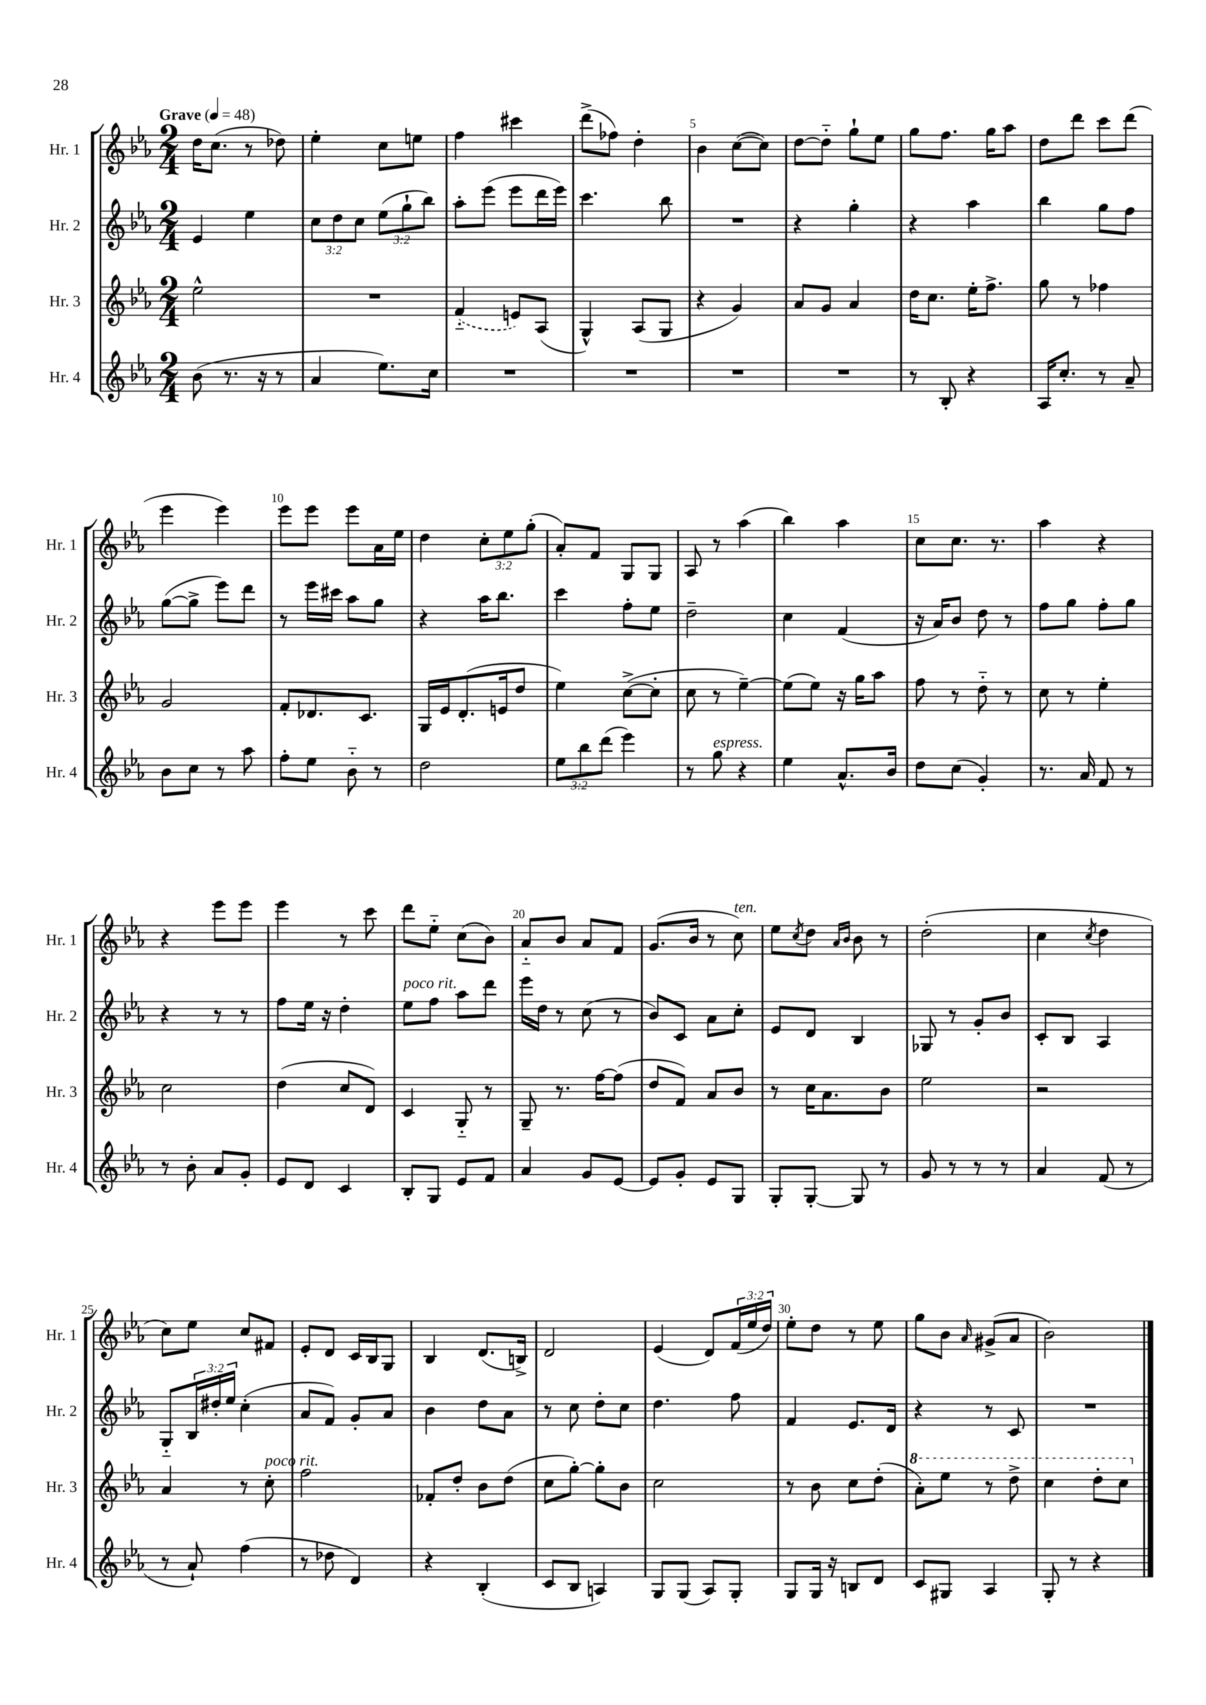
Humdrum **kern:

**kern	**kern	**kern	**kern
*part4	*part3	*part2	*part1
*staff4	*staff3	*staff2	*staff1
*I"Hr. 4	*I"Hr. 3	*I"Hr. 2	*I"Hr. 1
*I'Hr. 4	*I'Hr. 3	*I'Hr. 2	*I'Hr. 1
*clefG2	*clefG2	*clefG2	*clefG2
*k[b-e-a-]	*k[b-e-a-]	*k[b-e-a-]	*k[b-e-a-]
*M2/4	*M2/4	*M2/4	*M2/4
*MM48	*MM48	*MM48	*MM48
=1	=1	=1	=1
!	!	!	!LO:TX:a:B:t=Grave
(8b-\	2ee-^^\	4e-/	16dd\KL
.	.	.	(8.cc\J
8.r	.	.	.
.	.	4ee-\	8r
16r	.	.	.
8r	.	.	8dd-X\)
=2	=2	=2	=2
4a-/	2r	12cc\L	4ee-'\
.	.	12dd\	.
.	.	12cc\J	.
8.ee-\L)	.	(12ee-\L	8cc\L
.	.	12gg`\	.
.	.	.	8een\J
.	.	12bb-\J)	.
16cc\Jk	.	.	.
=3	=3	=3	=3
2r	(4f/	8aa-'\L	4ff\
.	.	(8eee-\J	.
.	8en/L)	8eee-\L	4ccc#X\
.	(8A-/J	16ddd\L	.
.	.	16eee-\JJ)	.
=4	=4	=4	=4
2r	4G^^/)	4.ccc\	(8ddd^\L
.	.	.	8ff-X\J)
.	(8A-/L	.	4dd'\
.	8G/J	8bb-\	.
=5	=5	=5	=5
2r	4r	2r	4b-\
.	4g/)	.	([8cc\L
.	.	.	8cc\J])
=6	=6	=6	=6
2r	8a-/L	4r	[8dd\L
.	8g/J	.	8dd\J]
.	4a-/	4gg'\	8gg`\L
.	.	.	8ee-\J
=7	=7	=7	=7
8r	16dd\KL	4r	8gg\L
.	8.cc\J	.	.
8B-'/	.	.	8.ff\J
4r	16ee-'\KL	4aa-\	.
.	8.ff^\J	.	16gg\KL
.	.	.	8aa-\J
=8	=8	=8	=8
16A-/KL	8gg\	4bb-\	8dd\L
8.cc'/J	.	.	.
.	8r	.	8ddd\J
8r	4ff-X\	8gg\L	8ccc\L
8a-~/	.	8ff\J	(8ddd\J
!!LO:LB:g=z
=9	=9	=9	=9
8b-\L	2g/	([8gg\L	4eee-\
8cc\J	.	8gg^\J]	.
8r	.	8eee-\L)	4eee-\)
8aa-\	.	8ddd\J	.
=10	=10	=10	=10
8ff'\L	8f'/L	8r	8eee-\L
8ee-\J	8.d-X/	16eee-\LL	8eee-\J
.	.	16ccc#X\JJ	.
8b-\	.	8aa-\L	8eee-\L
.	8.c/J	.	.
8r	.	8gg\J	16a-\L
.	.	.	16ee-\JJ
=11	=11	=11	=11
2dd\	16G/LL	4r	4dd\
.	16e-/J	.	.
.	(8.d'/	.	.
.	.	16aa-\KL	12cc'\L
.	16en/k	8.bb-\J	.
.	.	.	12ee-\
.	8dd/J	.	.
.	.	.	(12gg'\J
=12	=12	=12	=12
12ee-\L	4ee-\)	4ccc\	8a-'/L)
12bb-\	.	.	.
.	.	.	8f/J
(12ddd\J	.	.	.
4eee-\)	([8cc^\L	8ff'\L	8G/L
.	8cc'\J]	8ee-\J	8G/J
=13	=13	=13	=13
8r	8cc\	2dd~\	8A-/
!LO:TX:a:i:t=espress.	!	!	!
8gg\	8r	.	8r
4r	[4ee-~\)	.	(4aa-\
=14	=14	=14	=14
4ee-\	(8ee-\L]	4cc\	4bb-\)
.	8ee-\J)	.	.
8.a-^^/L	16r	(4f/	4aa-\
.	16gg\KL	.	.
.	8aa-\J	.	.
16b-/Jk	.	.	.
=15	=15	=15	=15
8dd\L	8ff\	16r	8cc\L
.	.	16a-/KL)	.
(8cc\J	8r	8b-/J	8.cc\J
4g'/)	8dd\	8dd\	.
.	.	.	8.r
.	8r	8r	.
=16	=16	=16	=16
8.r	8cc\	8ff\L	4aa-\
.	8r	8gg\J	.
16a-/	.	.	.
8f/	4ee-'\	8ff'\L	4r
8r	.	8gg\J	.
!!LO:LB:g=z
=17	=17	=17	=17
8r	2cc\	4r	4r
8b-'\	.	.	.
8a-/L	.	8r	8eee-\L
8g'/J	.	8r	8eee-\J
=18	=18	=18	=18
8e-/L	(4dd\	8ff\L	4eee-\
8d/J	.	16ee-\Jk	.
.	.	16r	.
4c/	8cc/L	4dd'\	8r
.	8d/J)	.	8ccc\
=19	=19	=19	=19
!	!	!LO:TX:a:i:t=poco rit.	!
8B-'/L	4c/	8ee-\L	8ddd\L
8G/J	.	8ff\J	8ee-\J
8e-/L	8G/	8aa-\L	(8cc\L
8f/J	8r	8ddd\J	8b-\J)
=20	=20	=20	=20
4a-/	8G~/	16eee-\LL	8a-/L
.	.	16dd\JJ	.
.	8.r	8r	8b-/J
8g/L	.	(8cc\	8a-/L
.	[16ff\KL	.	.
[8e-/J	(8ff\J]	8r	8f/J
=21	=21	=21	=21
8e-/L]	8dd/L	8b-/L)	(8.g/L
8g'/J	8f/J)	8c/J	.
.	.	.	16b-/Jk
8e-/L	8a-/L	8a-\L	8r
!	!	!	!LO:TX:a:i:t=ten.
8G/J	8b-/J	8cc'\J	8cc\)
=22	=22	=22	=22
8G'/L	8r	8e-/L	8ee-\L
.	.	.	8qcc/
[8G'/J	16cc\KL	8d/J	8dd\J
.	8.a-\	.	.
.	.	.	16qqa-/LL
.	.	.	16qqb-/JJ
8G/]	.	4B-/	8b-\
8r	8b-\J	.	8r
=23	=23	=23	=23
8g/	2ee-\	8G-X/	(2dd'\
8r	.	8r	.
8r	.	8g'/L	.
8r	.	8b-/J	.
=24	=24	=24	=24
4a-/	2r	8c'/L	4cc\
.	.	8B-/J	.
.	.	.	8qcc/
(8f/	.	4A-/	4dd\
8r	.	.	.
!!LO:LB:g=z
=25	=25	=25	=25
8r	4a-/	8G/L	8cc\L)
8a-`/)	.	24B-/L	8ee-\J
.	.	24dd#X'/	.
.	.	24ee-/JJ	.
(4ff\	8r	(4cc'\	8cc/L
!	!LO:TX:a:i:t=poco rit.	!	!
.	8cc'\	.	8f#X/J
=26	=26	=26	=26
8r	2ff\	8a-/L	8e-'/L
8dd-X\	.	8f/J)	8d/J
4d/)	.	8g'/L	16c/LL
.	.	.	16B-/J
.	.	8a-/J	8G/J
=27	=27	=27	=27
4r	8f-X'/L	4b-\	4B-/
.	8dd'/J	.	.
(4B-'/	8b-\L	8dd\L	(8.d/L
.	(8dd\J	8a-\J	.
.	.	.	16Bn^/Jk)
=28	=28	=28	=28
8c/L	8cc\L	8r	2d/
8B-/J	[8gg'\J)	8cc\	.
4An/)	8gg'\L]	8dd'\L	.
.	8b-\J	8cc\J	.
=29	=29	=29	=29
8G/L	2cc\	4.dd\	(4e-/
(8G/J	.	.	.
8A-/L)	.	.	8d/L)
8G'/J	.	8ff\	(24f/L
.	.	.	24ee-/
.	.	.	24dd/JJ)
=30	=30	=30	=30
8G/L	8r	4f/	8ee-'\L
16G/Jk	8b-\	.	8dd\J
16r	.	.	.
8Bn/L	8cc\L	8.e-/L	8r
8d/J	(8dd'\J	.	8ee-\
.	.	16d/Jk	.
=31	=31	=31	=31
*	*8va	*	*
8c/L	8aa-'\L)	4r	8gg\L
8G#X/J	8eee-\J	.	8b-\J
.	.	.	16qqa-/
4A-/	8r	8r	(8g#X^/L
.	8ddd^\	8c/	8a-/J
=32	=32	=32	=32
8G'/	4ccc\	2r	2b-\)
8r	.	.	.
4r	8ddd'\L	.	.
.	8ccc\J	.	.
*	*X8va	*	*
==	==	==	==
*-	*-	*-	*-
